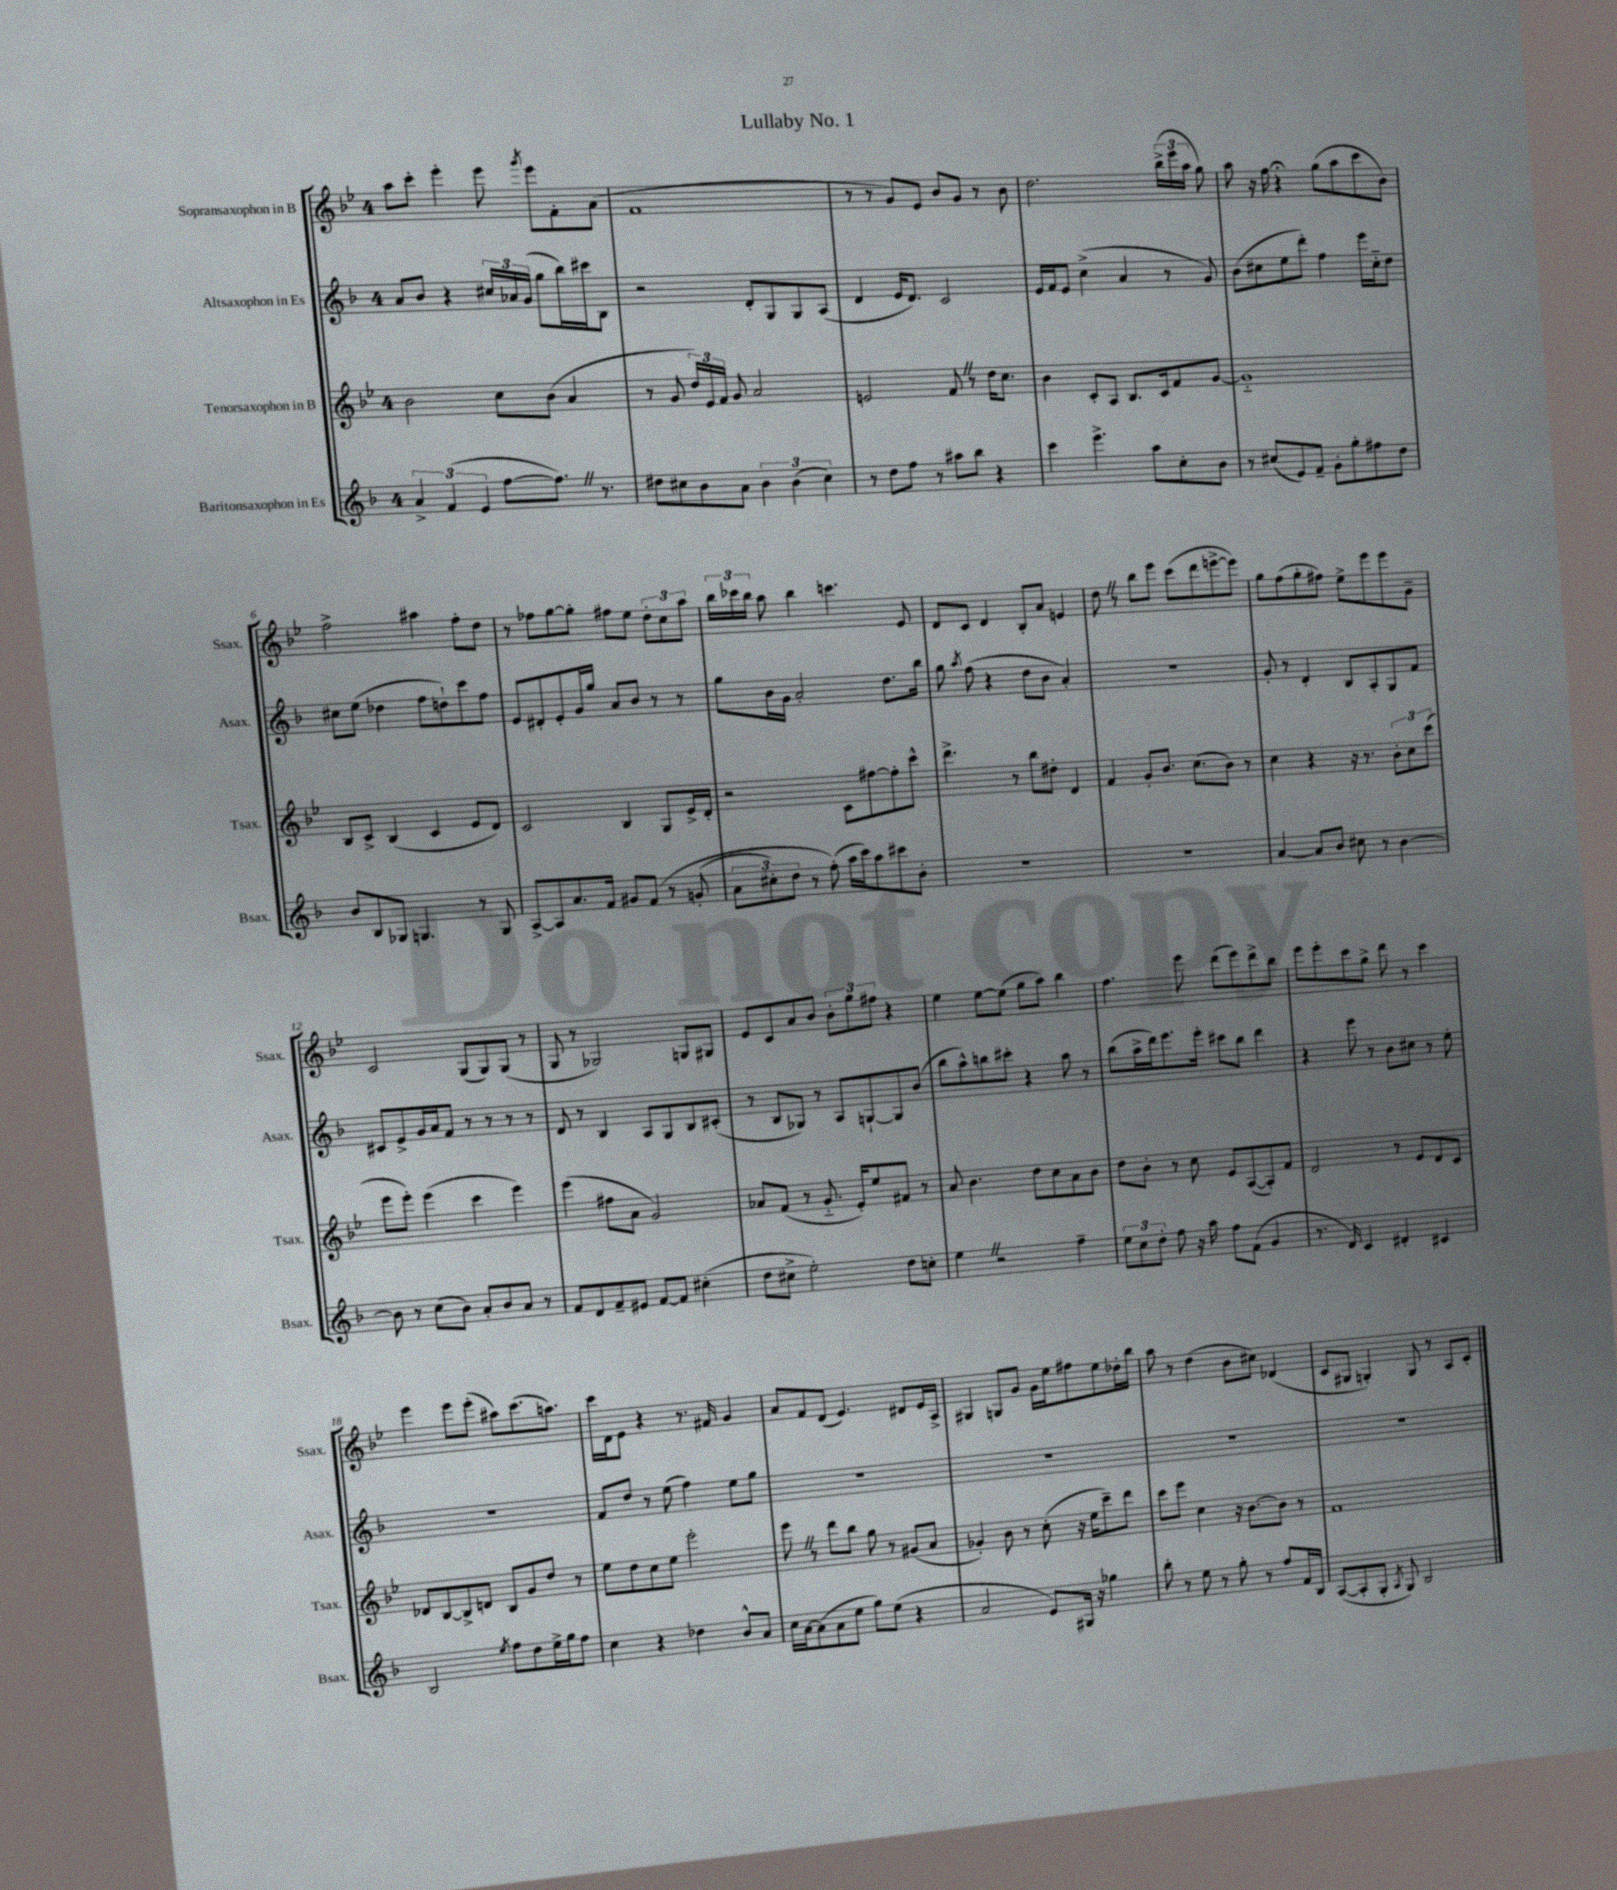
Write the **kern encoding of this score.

**kern	**kern	**kern	**kern
*staff4	*staff3	*staff2	*staff1
*clefG2	*clefG2	*clefG2	*clefG2
*k[b-]	*k[b-e-]	*k[b-]	*k[b-e-]
*M4/4	*M4/4	*M4/4	*M4/4
6a^/	2b-\	8a/L	8aa\L
.	.	8b-/J	8ccc'\J
(6f/	.	.	.
.	.	4r	4eee-'\
6e/	.	.	.
[8ff\L	8cc\L	24cc#/LL	8eee-\
.	.	24a-/	.
.	.	(24g/JJ	.
.	.	.	8qggg/
8.ff\]J)	(8b-\J	8gg\L	8eee-\L
.	4a/	16bb-\L)	8f'\
8.r	.	16ccc#\J	.
.	.	8B-\J	(8a\J
=	=	=	=
8dd#\L	8r	2r	1f
8cc#\	8g/	.	.
8b-\	24dd/LL)	.	.
.	24e-/	.	.
.	24f/JJ	.	.
8a\J	8g/	.	.
6b-\	2a/	8d'/L	.
.	.	8G/	.
(6b-\	.	.	.
.	.	8G/	.
6cc#\)	.	.	.
.	.	(8A/J	.
=	=	=	=
8r	2e/	4d/	8r
8dd\L	.	.	8r
8ff\J	.	16e/LK	8g/L)
.	.	8.d/J)	.
8r	.	.	8e-/J
8aa#\L	8f/	2c/	8b-/L
8bb-\J	8r	.	8g/J
4r	16dd\LK	.	8r
.	8.cc\J	.	.
.	.	.	8b-\
=	=	=	=
4ccc\	4b-\	16e/LL	2.dd\
.	.	16f/J	.
.	.	8e/J	.
4.eee^\	8c'/L	(4cc^\	.
.	8A/J	.	.
.	8.B-/L	4a/	.
8aa\L	.	.	.
.	16c/k	.	.
8cc'\	8f/	8r	(24bb-^\LL
.	.	.	24eee-\
.	.	.	24aa\JJ
8b-\J	[8g/J	8g/)	8gg\)
=	=	=	=
8r	1g'~]	(8b-\L	8aa\
(8cc#/L	.	8cc#\	16r
.	.	.	16ff\
8e/)	.	8ee\	4r;
8f~/J	.	8ddd'\J)	.
8g'\L	.	4ff\	(8gg\L
8gg'\	.	.	8aa\
8ff#\	.	16eee\LL	8ccc\
.	.	16cc#'~\J	.
8dd\J	.	8dd\J	8b-\J)
=	=	=	=
8b-/L	8B-/L	8cc#\L	2ff^\
8B-/	8c^/J	(8ee\J	.
8G-/J	(4B-/	4dd-\	.
4.G/	.	.	.
.	4c/	8ff\L	4aa#\
.	.	8dd`\)	.
8r	8e-/L	8ccc\	8ff'\L
8G/	8d/J)	8ff\J	8dd\J
=	=	=	=
[8A^/L	2c/	8e/L	8r
8A/]	.	8d#'/	8ff-\L
8.a/	.	8e'/	[8gg\
.	.	16g/L	8gg'\]J
16f/Jk	.	16gg/JJ	.
8g#/L	4B-/	8a/L	8ff#\L
&(8f/J	.	8b-/J	8ee-\J
8r	8G/L	8r	12dd'\L
.	.	.	12cc\
(8g'/	16e-^/L	8r	.
.	.	.	12aa\J
.	16d'/JJ	.	.
=	=	=	=
12a\L	2r	8gg\L	24bb-\LL
.	.	.	24ccc-\
12cc#'\)	.	.	24bb-\JJ
.	.	16b-\L	8aa\
12dd\J	.	.	.
.	.	16g\JJ	.
8r	.	2a'/	4bb-\
(8ff'\&)	.	.	.
16aa\LL	8c\L	.	4.ccc\
16ccc\J)	.	.	.
8aa\	[8ff#\	.	.
8ccc#\	8ff#'\]	8.dd\L	.
8b-'\J	8ccc^^\J	.	8e-/
.	.	16bb-\Jk	.
=	=	=	=
1r	4.ddd^\	8gg\	8d/L
.	.	8qaa/	.
.	.	(8ff\	8c/J
.	.	4r	4d/
.	8r	.	.
.	8bb-\L	8dd\L	8B-'/L
.	8dd#'\J	8b-\J	8a/J
.	4d/	4a'/)	4e/
=	=	=	=
1r	4f/	1r	8dd\
.	.	.	8r
.	8g'/L	.	8bb-\L
.	8.b-/J	.	8eee-\J
.	.	.	(8ccc\L
.	(8.cc\L	.	.
.	.	.	8ddd\
.	8b-\J)	.	[8eee^\
.	8r	.	8eee\]J)
=	=	=	=
[4a/	4cc\	8g'/	8gg\L
.	.	8r	(8ff\
8a/]L	4r	4d'/	8gg'\
8b-/J	.	.	8ff#\J)
8cc#\	16r	8B-/L	8ee-^\L
.	8.r	.	.
8r	.	8A'/	8eee-\
[4b-\	12b-'\L	8G/	8eee-\
.	12cc\	.	.
.	.	8f/J	8g~\J
.	(12ccc\J	.	.
=	=	=	=
8b-\]	8eee-\L	8c#/L	2c/
8r	8eee-'\J)	8e^/	.
(8cc\L	(4eee-\	16g/L	.
.	.	16a/J	.
8b-\J)	.	8f/J	.
8a'/L	4ccc\	8r	(8G/L
8b-/	.	8r	8G/)
8a/J	4eee-\)	8r	(8G/J
8r	.	8r	8r
=	=	=	=
8f/L	(4eee-\	8d/	8G/
8d/	.	8r	8r
8f~/	8ff#\L	4B-/	2G-/)
8e#/J	8a\J	.	.
[8f/L	2g/)	8A/L	.
8f/]J	.	8G/	.
(4cc#'\	.	8B-/	8G/L
.	.	(8c#'/J	8G#/J
=	=	=	=
8dd\L	8a-/L	8r	8e-/L
8cc#^\J	(8f/J	8B-/L	8c/
2ee'\)	8r	8G-/J)	8a/
.	8.g'~/	8r	8b-/J
.	.	8A/L	12b-'\L
.	16e-'/LK)	.	.
.	.	.	12gg\
.	8ee-/	[8G`/	.
.	.	.	12ff#\J
8dd\L	8f#/J	8G/]	4r
8cc'\J	8r	(8b-/J	.
=	=	=	=
4ee\	8a/	8bb-\L	4ee-\
.	4.b-\	8aa^^\)	.
2r	.	8bb\	[8ee-\L
.	.	8ccc#'\J	(8ee-\]J
.	8dd\L	4r	8gg\L
.	8cc\	.	8aa\J)
4ff~\	8a\	8aa\	4bb-\
.	8b-\J	8r	.
=	=	=	=
12ee\L	8dd\L	(8bb-\L	4.ff\
12cc\	.	.	.
.	8b-'\J	16aa^\L	.
12dd'\J	.	.	.
.	.	16ddd\J)	.
8ff\	8r	8.eee\	.
16r	8cc\	.	8eee-\
16aa\	.	16eee'\Jk	.
8ff\L	8e-/L	8ccc#\L	(8ddd\L
(8f\J	([8A/	8bb-\J	8eee-\)
4g/	8A'/])	4ddd\	8ddd^\
.	8f/J	.	8bb-\J
=	=	=	=
8.r	2d/	4r	8eee-\L
.	.	.	8eee-'\
16d/)	.	.	.
4c/	.	8eee\	8ccc\
.	.	8r	8gg^\J
4d#'/	8r	8b-\L	8ddd\
.	8e-/L	8cc#\J	8r
4c#/	8d/	8r	4ccc\
.	8c/J	8ee'\	.
=	=	=	=
2B-/	8d-/L	1r	4eee-\
.	[8B-/	.	.
.	8B-^/]	.	8eee-\L
.	8d/J	.	(8eee-'\J
8qee/	.	.	.
8ff\L	8B-/L	.	8aa#\L)
8dd\	8g/	.	(8.ccc\
16ee^\L	8dd/J	.	.
16gg\J	.	.	8.aa\J)
8ff\J	8r	.	.
=	=	=	=
4cc\	8ee-\L	8f/L	16ccc\LL
.	.	.	16d\J
.	8dd\	8dd/J	8e-\J
4r	8cc\	8r	4r
.	8ee-\J	(8ee\	.
4dd-\	2eee-'\	4ff\)	8.r
.	.	.	16f#/
8b-^^/L	.	8ee\L	4g/
8a/J	.	8gg\J	.
=	=	=	=
16cc\LL	8eee-\	1r	8a/L
[16a\J	.	.	.
(8a\]	8r	.	8f/
8a\	8ddd\L	.	(8d/J
8ee\J	8bb-\J	.	4.e-/)
8gg\L)	8gg\	.	.
(8ee\J	8r	.	.
4r	(8g#/L	.	8d#/L
.	8a/J	.	16e-/L
.	.	.	16A^/JJ
=	=	=	=
2a/	4g-'/)	1r	4G#/
.	8b-\	.	8G/L
.	8r	.	8g/J
8e/L)	(8cc'\	.	16g\LL
.	.	.	16ee-\J
16G#/Jk	16r	.	8ff#\
16r	16ee-\LK	.	.
4gg-\	8ccc~\)	.	8ee-\
.	8ddd\J	.	16dd-'\L
.	.	.	16bb-\JJ
=	=	=	=
8bb-'\	8ccc\L	1r	8aa\
8r	8eee-\J	.	8r
8ee\	4cc\	.	(4dd\
8r	.	.	.
8gg'\	16r	.	8b-\L
.	[8.b-\L	.	.
8r	.	.	8cc#\J)
8ff/L	8b-\]J	.	(4d-/
16f/L	8r	.	.
16B-/JJ	.	.	.
=	=	=	=
([8A/L	1f	1r	8c/L
8A'/]	.	.	8G#/J
8G'/J	.	.	4G'/)
8qA/	.	.	.
8G/)	.	.	.
2B-/	.	.	8G/
.	.	.	8r
.	.	.	8A/L
.	.	.	8c'/J
==	==	==	==
*-	*-	*-	*-
